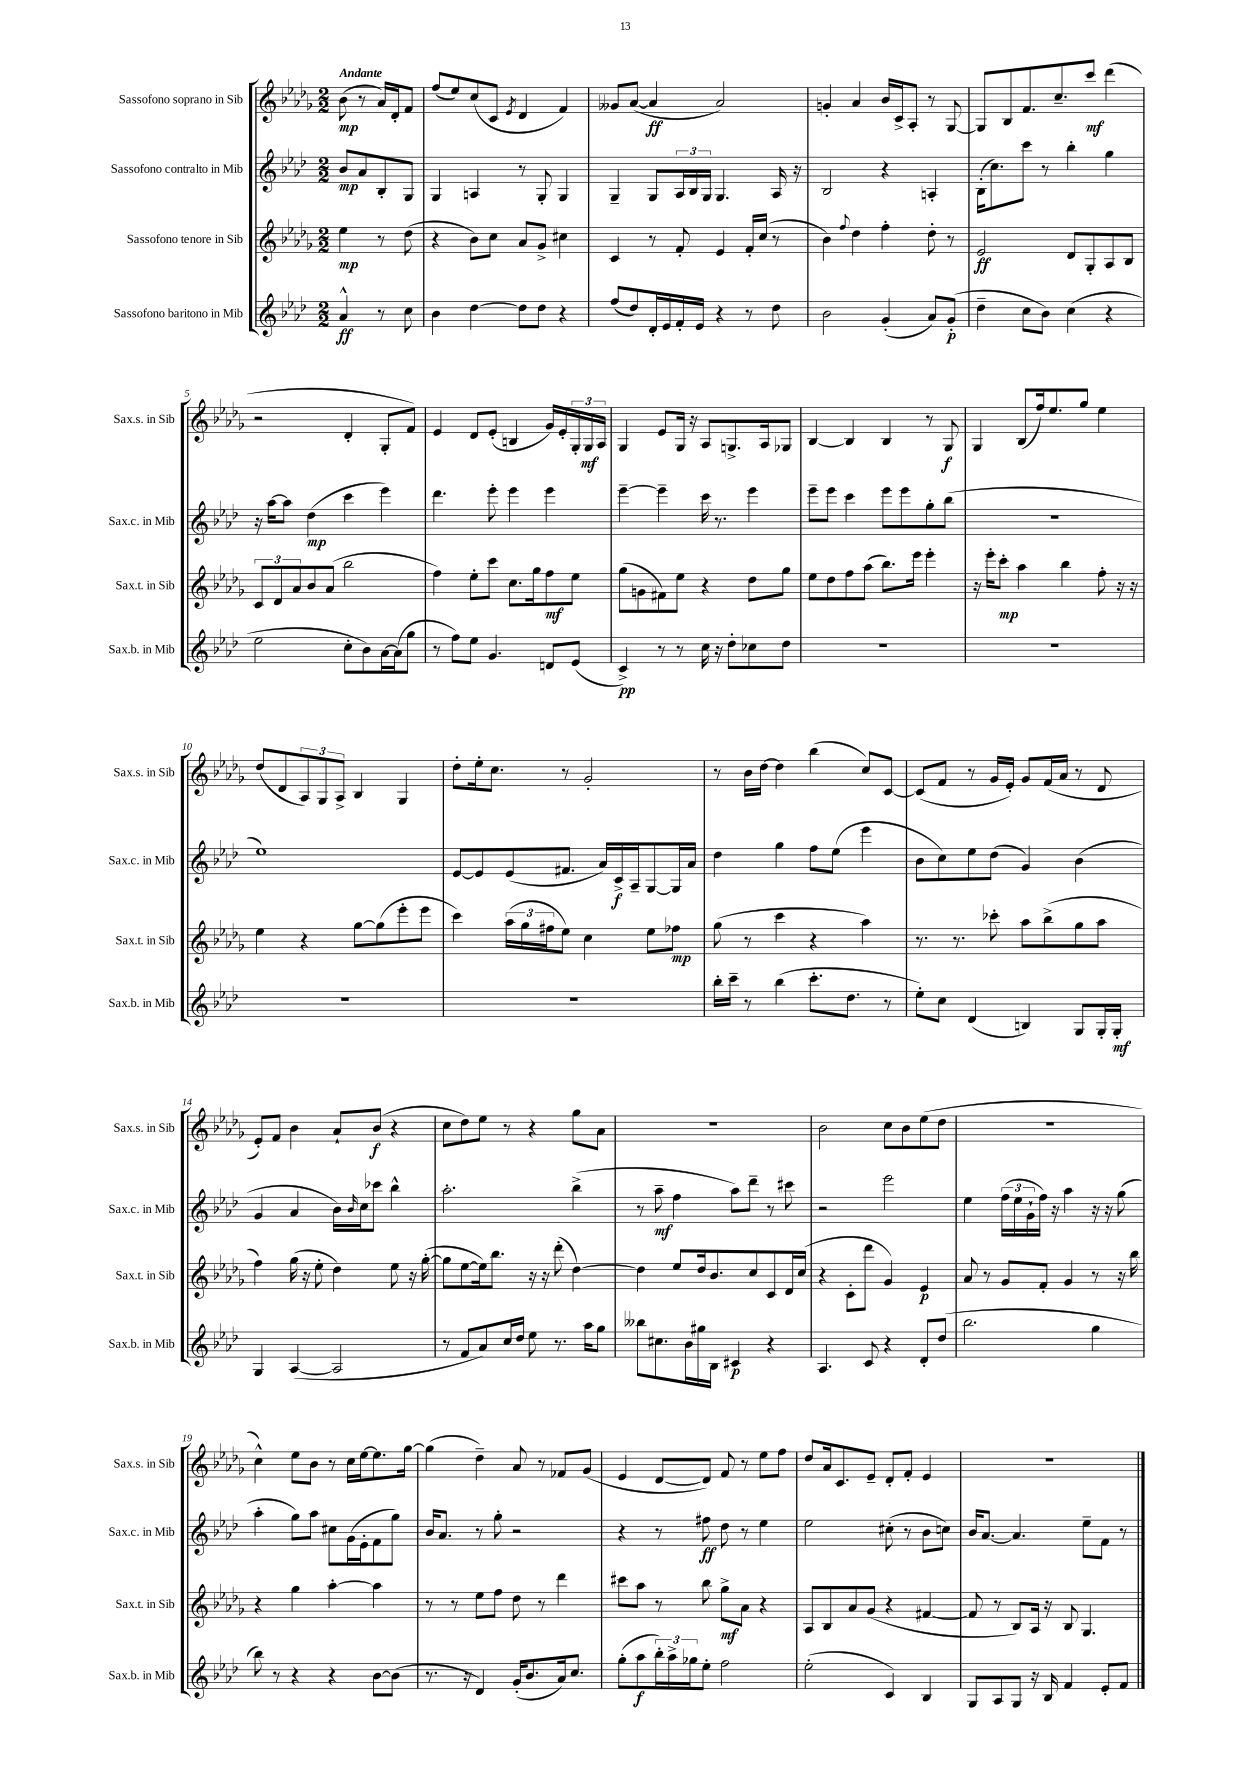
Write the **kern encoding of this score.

**kern	**kern	**kern	**kern
*staff4	*staff3	*staff2	*staff1
*clefG2	*clefG2	*clefG2	*clefG2
*k[b-e-a-d-]	*k[b-e-a-d-g-]	*k[b-e-a-d-]	*k[b-e-a-d-g-]
*M2/2	*M2/2	*M2/2	*M2/2
4a-^^	4ee-	8b-	(8b-
.	.	8a-	8r
8r	8r	8B-'	16a-)
.	.	.	16d-'
8cc	(8dd-	8G	8f
=	=	=	=
4b-	4r	4G	(8ff
.	.	.	8ee-)
[4dd-	8b-)	4A	(8cc
.	8cc	.	8c
.	.	.	8qe-
8dd-]	8a-	8r	4d-
8dd-	8g-^	8G'	.
4r	4cc#	4G	4f)
=	=	=	=
(8ff	4c	4G~	8g--
8dd-)	.	.	([8a-
16d-'	8r	8G	4a-]
16e-	.	.	.
16f'	8f'	24A-	.
.	.	24B-	.
16e-	.	.	.
.	.	24G	.
4r	4e-	4.G	2a-)
8r	16f'	.	.
.	(16cc	.	.
8dd-	8r	16A-	.
.	.	16r	.
=	=	=	=
2b-	4b-)	2B-	4g'
.	8qqff	.	.
.	4dd-	.	4a-
(4g'	4ff'	4r	16b-
.	.	.	16c^
.	.	.	8A-'
8a-)	8dd-'	4A'	8r
(8g'	8r	.	[8G-
=	=	=	=
4dd-~	2e-	(16B-'	8G-]
.	.	8.cc)	.
.	.	.	8B-
8cc	.	8ccc	8.f
8b-)	.	8r	.
.	.	.	8.cc~
(4cc	8d-	4bb-'	.
.	8G-'	.	8ccc
4r	8A-	4gg	(4ddd-
.	8B-	.	.
=	=	=	=
2ee-	12c	16r	2r
.	.	[16aa-	.
.	12d-	.	.
.	.	8aa-]	.
.	12a-	.	.
.	8b-	(4dd-	.
.	(8a-	.	.
8cc'	2bb-	4ccc	4d-'
8b-)	.	.	.
[16a-	.	4eee-)	8G-'
(16a-]	.	.	.
8gg	.	.	8f)
=	=	=	=
8r	4ff)	4.ddd-	4e-
8ff)	.	.	.
8ee-	8ee-'	.	8d-
4.g	8ccc	8eee-'	(8e-'
.	8.cc	4eee-	4B
.	16gg-	.	.
8d	8ff	4eee-	16g-)
.	.	.	16e-'
(8e-	8ee-	.	24G-'
.	.	.	24G-
.	.	.	24A-
=	=	=	=
4c^)	(8gg-	[4eee-~	4G-
.	8g	.	.
8r	8f#)	4eee-~]	8e-
8r	8ee-	.	16G-
.	.	.	16r
16cc	4r	16ccc	8A-
16r	.	8.r	.
8dd-'	.	.	8.G^
8cc-	8dd-	4eee-	.
.	.	.	16A-
8dd-	8gg-	.	8G-
=	=	=	=
1r	8ee-	8eee-~	[4B-
.	8dd-	8eee-	.
.	8ff	4ccc	4B-]
.	(8aa-	.	.
.	8.bb-)	8eee-	4B-
.	.	8eee-	.
.	16eee-	.	.
.	4eee-'	8gg'	8r
.	.	(8bb-	8G-
=	=	=	=
1r	16r	1r	4G-
.	16eee-'	.	.
.	8ccc'	.	.
.	4aa-	.	(8B-
.	.	.	16ff)
.	.	.	8.ee-
.	4bb-	.	.
.	.	.	8gg-
.	8ff'	.	4ee-
.	16r	.	.
.	16r	.	.
=	=	=	=
1r	4ee-	1ee-)	(8dd-
.	.	.	8d-
.	4r	.	12A-)
.	.	.	12G-
.	.	.	12A-^
.	[8gg-	.	4B-
.	(8gg-]	.	.
.	8eee-'	.	4G-
.	8eee-	.	.
=	=	=	=
1r	4ccc)	[8e-	8dd-'
.	.	8e-]	16ee-'
.	.	.	8.cc
.	(24aa-	(8e-	.
.	24gg-	.	.
.	24ff#	.	.
.	8ee-)	8.f#	8r
.	4cc	.	2g-'
.	.	16a-)	.
.	.	16c^	.
.	.	16A-~	.
.	8ee-	[8G	.
.	8ff-	16G]	.
.	.	16a-	.
=	=	=	=
16bb-'	(8gg-	4dd-	8r
16ccc~	.	.	.
8r	8r	.	16b-
.	.	.	[16dd-
(4bb-	4ccc	4gg	4dd-]
8.ccc'	4r	8ff	(4bb-
.	.	(8ee-	.
8.dd-	.	.	.
.	4aa-)	4eee-	8cc)
8r	.	.	[8c
=	=	=	=
8ee-')	8.r	8b-	(8c]
8cc	.	8cc)	8f
.	8.r	.	.
(4d-	.	8ee-	8r
.	8ccc-'	(8dd-	16g-
.	.	.	16e-')
4B)	8aa-	4g)	8g-
.	(8bb-^	.	(16f
.	.	.	16a-
8G	8gg-	(4b-	8r
16G'	8aa-	.	8d-
16G'	.	.	.
=	=	=	=
4G	4ff)	4g	8e-')
.	.	.	8f
([4A-	(16gg-	4a-	4b-
.	16r	.	.
.	8ee-'	.	.
2A-]	4dd-)	16b-)	8a-`
.	.	16qqb-	.
.	.	16cc	.
.	.	8ccc-	(8b-
.	8ee-	4bb-^^	4r
.	16r	.	.
.	([16gg-'	.	.
=	=	=	=
8r	8gg-]	2.aa-'	8cc
8f	[8ee-	.	8dd-)
8a-)	16ee-])	.	8ee-
.	8.bb-	.	.
16cc	.	.	8r
16dd-	.	.	.
8ee-	16r	.	4r
.	16r	.	.
8.r	(8ddd-'	.	.
.	[4dd-)	(4bb-^	8gg-
16aa-	.	.	.
8gg	.	.	8a-
=	=	=	=
8bb--	4dd-]	8r	1r
8.cc#	.	8aa-~	.
.	8ee-	4ff	.
16b-	.	.	.
16gg#	16dd-	.	.
16B-	8.b-	.	.
4c#	.	8aa-)	.
.	8cc	8ddd-~	.
4r	8c	8r	.
.	16d-	8ccc#	.
.	(16cc	.	.
=	=	=	=
4.A-	4r	2r	2b-
.	8c'	.	.
8c	8ddd-	.	.
4r	4g-)	2eee-	8cc
.	.	.	8b-
8d-'	4e-	.	(8ee-
(8dd-	.	.	8dd-
=	=	=	=
2.bb-	8a-	4ee-	1r
.	8r	.	.
.	8g-	(24ff	.
.	.	24ee-	.
.	.	24g`	.
.	8f'	16ff)	.
.	.	16r	.
.	4g-	4aa-	.
4gg	8r	16r	.
.	.	16r	.
.	16r	(8gg	.
.	16bb-	.	.
=	=	=	=
8bb-)	4r	4aa-'	4cc^^)
8r	.	.	.
4r	4gg-	8gg)	8ee-
.	.	8aa-	8b-
4r	[4aa-'	8cc#	8r
.	.	(16g	16cc
.	.	16e-'	[16ee-
[8b-	4aa-]	8f	8.ee-]
(8b-]	.	8gg)	.
.	.	.	[16gg-
=	=	=	=
8.r	8r	16b-	(4gg-]
.	.	8.a-	.
.	8r	.	.
16r	.	.	.
4d-)	8ee-	8r	4dd-~)
.	8ff	8gg'	.
(16g'	8dd-	2r	8a-
8.b-	.	.	.
.	8r	.	8r
16a-)	4ddd-	.	8f-
8.cc	.	.	.
.	.	.	(8g-
=	=	=	=
(8gg'	8ccc#	4r	4e-
8aa-	8aa-	.	.
24bb-')	8r	8r	[8d-
24aa-^	.	.	.
24gg-	.	.	.
8ee-'	8bb-	8ff#	8d-])
2ff	8gg-^	8dd-	8f
.	8a-	8r	8r
.	4r	4ee-	8ee-
.	.	.	8ff
=	=	=	=
(2ee-'	8A-	2ee-	8dd-
.	8B-	.	16a-
.	.	.	8.c
.	8a-	.	.
.	(8g-	.	8e-~
4c)	4r	(8cc#'	8d-'
.	.	8r	8f'
4B-	[4f#	8b-	4e-
.	.	8cc)	.
=	=	=	=
8G	8f#]	16b-	1r
.	.	[8.a-	.
8A-	8r	.	.
8G	8B-)	4.a-]	.
16r	16A-	.	.
16B-	16r	.	.
4f	8B-	.	.
.	4.G-	8ee-~	.
8e-'	.	8f	.
8f	.	8r	.
==	==	==	==
*-	*-	*-	*-
